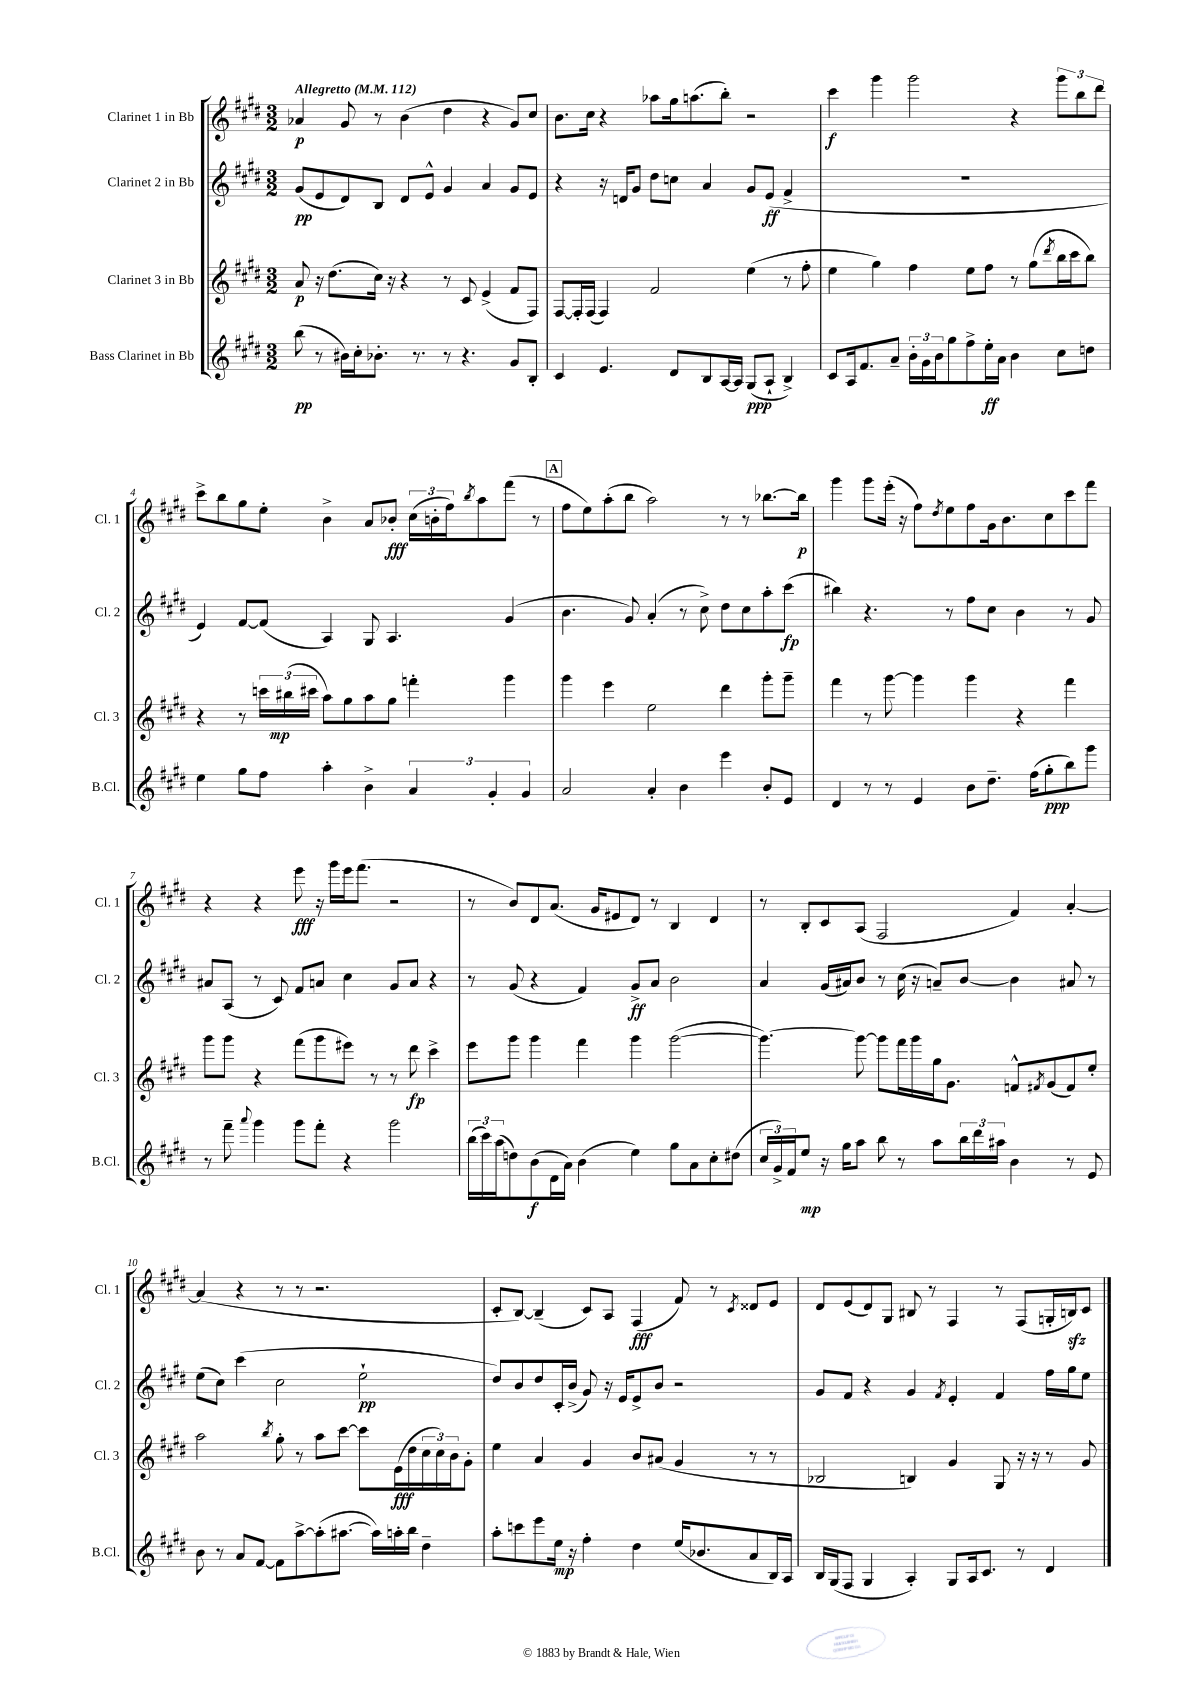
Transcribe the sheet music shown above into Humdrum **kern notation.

**kern	**kern	**kern	**kern
*staff4	*staff3	*staff2	*staff1
*clefG2	*clefG2	*clefG2	*clefG2
*k[f#c#g#d#]	*k[f#c#g#d#]	*k[f#c#g#d#]	*k[f#c#g#d#]
*M3/2	*M3/2	*M3/2	*M3/2
*MM112	*MM112	*MM112	*MM112
(8bb\	8a/	(8g#/L	4a-/
8r	16r	8e/	.
.	(8.dd#\L	.	.
16b#\LL)	.	8d#/)	8g#/
16cc#'\J	.	.	.
8.b-'\J	16cc#\Jk)	8B/J	8r
.	16r	.	.
.	4r	8d#/L	(4b\
8.r	.	.	.
.	.	8e^^/J	.
8r	8r	4g#/	4dd#\
4.r	8c#/	.	.
.	(4e^/	4a/	4r
8g#/L	8f#/L	8g#/L	8g#/L)
8B'/J	8F#/J)	8e/J	8cc#/J
=	=	=	=
4c#/	[8F#/L	4r	8.b\L
.	16F#'/]L	.	.
.	(16F#/JJ	.	16cc#\Jk
4.e/	4F#/)	16r	4r
.	.	16d/LK	.
.	.	8g#/J	.
.	2f#/	8dd#\L	8aa-\L
8d#/L	.	8cc\J	16gg#\k
.	.	.	(8.aa\
8B/	.	4a/	.
[16A/L	.	.	8bb'\J)
16A/]JJ	.	.	.
(8G#/L	(4ee\	8g#/L	2r
8A`/J	.	(8e/J	.
4B^/)	8r	4f#^/	.
.	8ff#'\	.	.
=	=	=	=
8c#/L	4ee\	1.r	4ccc#\
16A/k	.	.	.
8.f#/	.	.	.
.	4gg#\)	.	4ggg#\
8a~/J	.	.	.
24b'\LL	4ff#\	.	2ggg#\
24g#\	.	.	.
24b\J	.	.	.
8gg#\	.	.	.
8ff#^\	8ee\L	.	.
16ee'\L	8ff#\J	.	.
16a\JJ	.	.	.
4b\	8r	.	4r
.	(8gg#\L	.	.
.	8qddd#/	.	.
8cc#\L	16bb\L	.	12ggg#\L
.	16ccc#\J	.	.
.	.	.	12bb\
8dd\J	8bb\J)	.	.
.	.	.	12ddd#\J
=	=	=	=
4ee\	4r	4e/)	8ccc#^\L
.	.	.	8bb\
8gg#\L	8r	[8f#/L	8gg#\
8ff#\J	24ccc\LL	(8f#/]J	8ee'\J
.	(24bb#\	.	.
.	24ccc#\JJ	.	.
4aa'\	8aa\L)	4A/)	4b^\
.	8gg#\	.	.
4b^\	8aa\	8G#/	8a/L
.	8gg#\J	4.A/	8b-'/J
6a/	4fff'\	.	(24cc#\LL
.	.	.	24b'\
.	.	.	24ff#\J)
.	.	.	8qbb/
.	.	.	8aa\
6g#'/	.	.	.
.	4ggg#\	(4g#/	(8fff#\J
6g#/	.	.	.
.	.	.	8r
=	=	=	=
2a/	4ggg#\	4.b\	8ff#\L
.	.	.	8ee\)
.	4eee\	.	(8aa'\
.	.	8g#/)	8bb\J
4a'/	2ee\	(4a'/	2aa\)
4b\	.	8r	.
.	.	8cc#^\)	.
4eee\	4ddd#\	8dd#\L	8r
.	.	8cc#\	8r
8b'/L	8ggg#'\L	8aa'\	[8.bb-\L
8e/J	8ggg#~\J	(8ccc#\J	.
.	.	.	16bb-\]Jk
=	=	=	=
4d#/	4fff#\	4bb#\)	4ggg#\
8r	8r	4.r	8ggg#\L
8r	[8ggg#\	.	(16eee'\Jk
.	.	.	16r
4e/	4ggg#\]	.	8ff#\L)
.	.	.	8qdd#/
.	.	8r	8ee\
8b\L	4ggg#\	8ff#\L	8ff#\
8.dd#~\J	.	8cc#\J	16g#\k
.	.	.	8.b\
.	4r	4b\	.
(16ff#\LK	.	.	.
8gg#'\	.	.	8cc#\
8bb\)	4fff#\	8r	8ccc#\
8ggg#\J	.	8g#/	8fff#\J
=	=	=	=
8r	8ggg#\L	8a#/L	4r
8fff#~\	8ggg#\J	(8A/J	.
8qqaaa/	.	.	.
4ggg#\	4r	8r	4r
.	.	8c#/)	.
8ggg#\L	(8fff#\L	8f#/L	8eee\
8fff#'\J	8ggg#\	8a/J	16r
.	.	.	16ggg#\LL
4r	8eee#\J)	4cc#\	16eee\J
.	.	.	(8.fff#\J
.	8r	.	.
2ggg#\	8r	8g#/L	2r
.	8ddd#\	8a/J	.
.	4ccc#^\	4r	.
=	=	=	=
(24bb\LL	8eee\L	8r	8r
24ccc#\)	.	.	.
(24aa\J	.	.	.
8dd\)	8ggg#\J	(8g#/	8b/L)
(8b\	4ggg#\	4r	8d#/
16d#\L	.	.	(8.a/J
16a\JJ)	.	.	.
(4b\	4fff#\	4f#/)	.
.	.	.	16g#/LK
.	.	.	8e#/
4ee\)	4ggg#\	8g#^/L	8d#/J)
.	.	8a/J	8r
8gg#\L	([2ggg#\	2b\	4B/
8a\	.	.	.
8cc#'\	.	.	4d#/
(8dd#\J	.	.	.
=	=	=	=
24cc#/LL	4.ggg#\_)	4a/	8r
24g#^/)	.	.	.
24f#/J	.	.	.
8ee/J	.	.	8B'/L
16r	.	(16g#/LL	8c#/
16gg#\LK	.	16a#/J)	.
8aa\J	8ggg#\_	8b/J	(8A/J
8bb\	8ggg#\]L	8r	2F#/
8r	16fff#\L	(16cc#\	.
.	16ggg#\	16r	.
8aa\L	16gg#\J	8a~/L)	.
.	8.g#\J	.	.
24bb\L	.	[8b/J	.
24ddd#\	.	.	.
24aa#\JJ	.	.	.
4b\	8f^^/L	4b\]	4f#/)
.	8qf#/	.	.
.	(8g#/	.	.
8r	8f#/)	8a#/	[4a'/
8e/	8ee'/J	8r	.
=	=	=	=
8b\	2aa\	(8ee\L	(4a/]
8r	.	8cc#\J)	.
8a/L	.	(4ccc#\	4r
[8f#/J	.	.	.
.	8qbb/	.	.
8f#\]L	8gg#'\	2cc#\	8r
[8aa^\	8r	.	8r
(8aa'\]	8aa\L	.	2.r
[8.aa#\J	[8ccc#\J	.	.
.	8ccc#\]L	2ee`\	.
16aa#\]LL)	.	.	.
16aa'\	(16e\L	.	.
16bb\JJ	16dd#\	.	.
4dd#~\	24cc#\	.	.
.	24cc#\)	.	.
.	24b\J	.	.
.	8g#'\J	.	.
=	=	=	=
8aa'\L	4ee\	8dd#/L)	8c#'/L
8ccc\	.	8b/	[8B/J)
8eee\	4a/	8dd#/	(4B~/]
16ee\Jk	.	16c#'/L	.
16r	.	(16b^/JJ	.
4ff#'\	4g#/	8g#/)	8c#/L)
.	.	16r	8A/J
.	.	16e/LK	.
4dd#\	8b/L	8e^/	(4F#/
.	(8a#/J	8b/J	.
(16ee/LK	4g#/	2r	8f#/)
8.b-/	.	.	.
.	.	.	8r
.	.	.	8qc#/
8a/	8r	.	8d##/L
16B/L)	8r	.	8e/J
16A/JJ	.	.	.
=	=	=	=
16B/LL	2B-/	8g#/L	8d#/L
(16G#/J	.	.	.
8F#/J	.	8f#/J	(8e/
4G#/	.	4r	8d#/)
.	.	.	8G#/J
4A'/)	4B/)	4g#/	8B#/
.	.	.	8r
.	.	8qf#/	.
8G#/L	4g#/	4e'/	4F#/
16A/k	.	.	.
8.c#/J	.	.	.
.	8G#/	4f#/	8r
8r	16r	.	(8F#/L
.	16r	.	.
4d#/	8r	16ff#\LL	16G'/L
.	.	16gg#\J	16B/J)
.	8g#/	8ee\J	8c#/J
==	==	==	==
*-	*-	*-	*-
